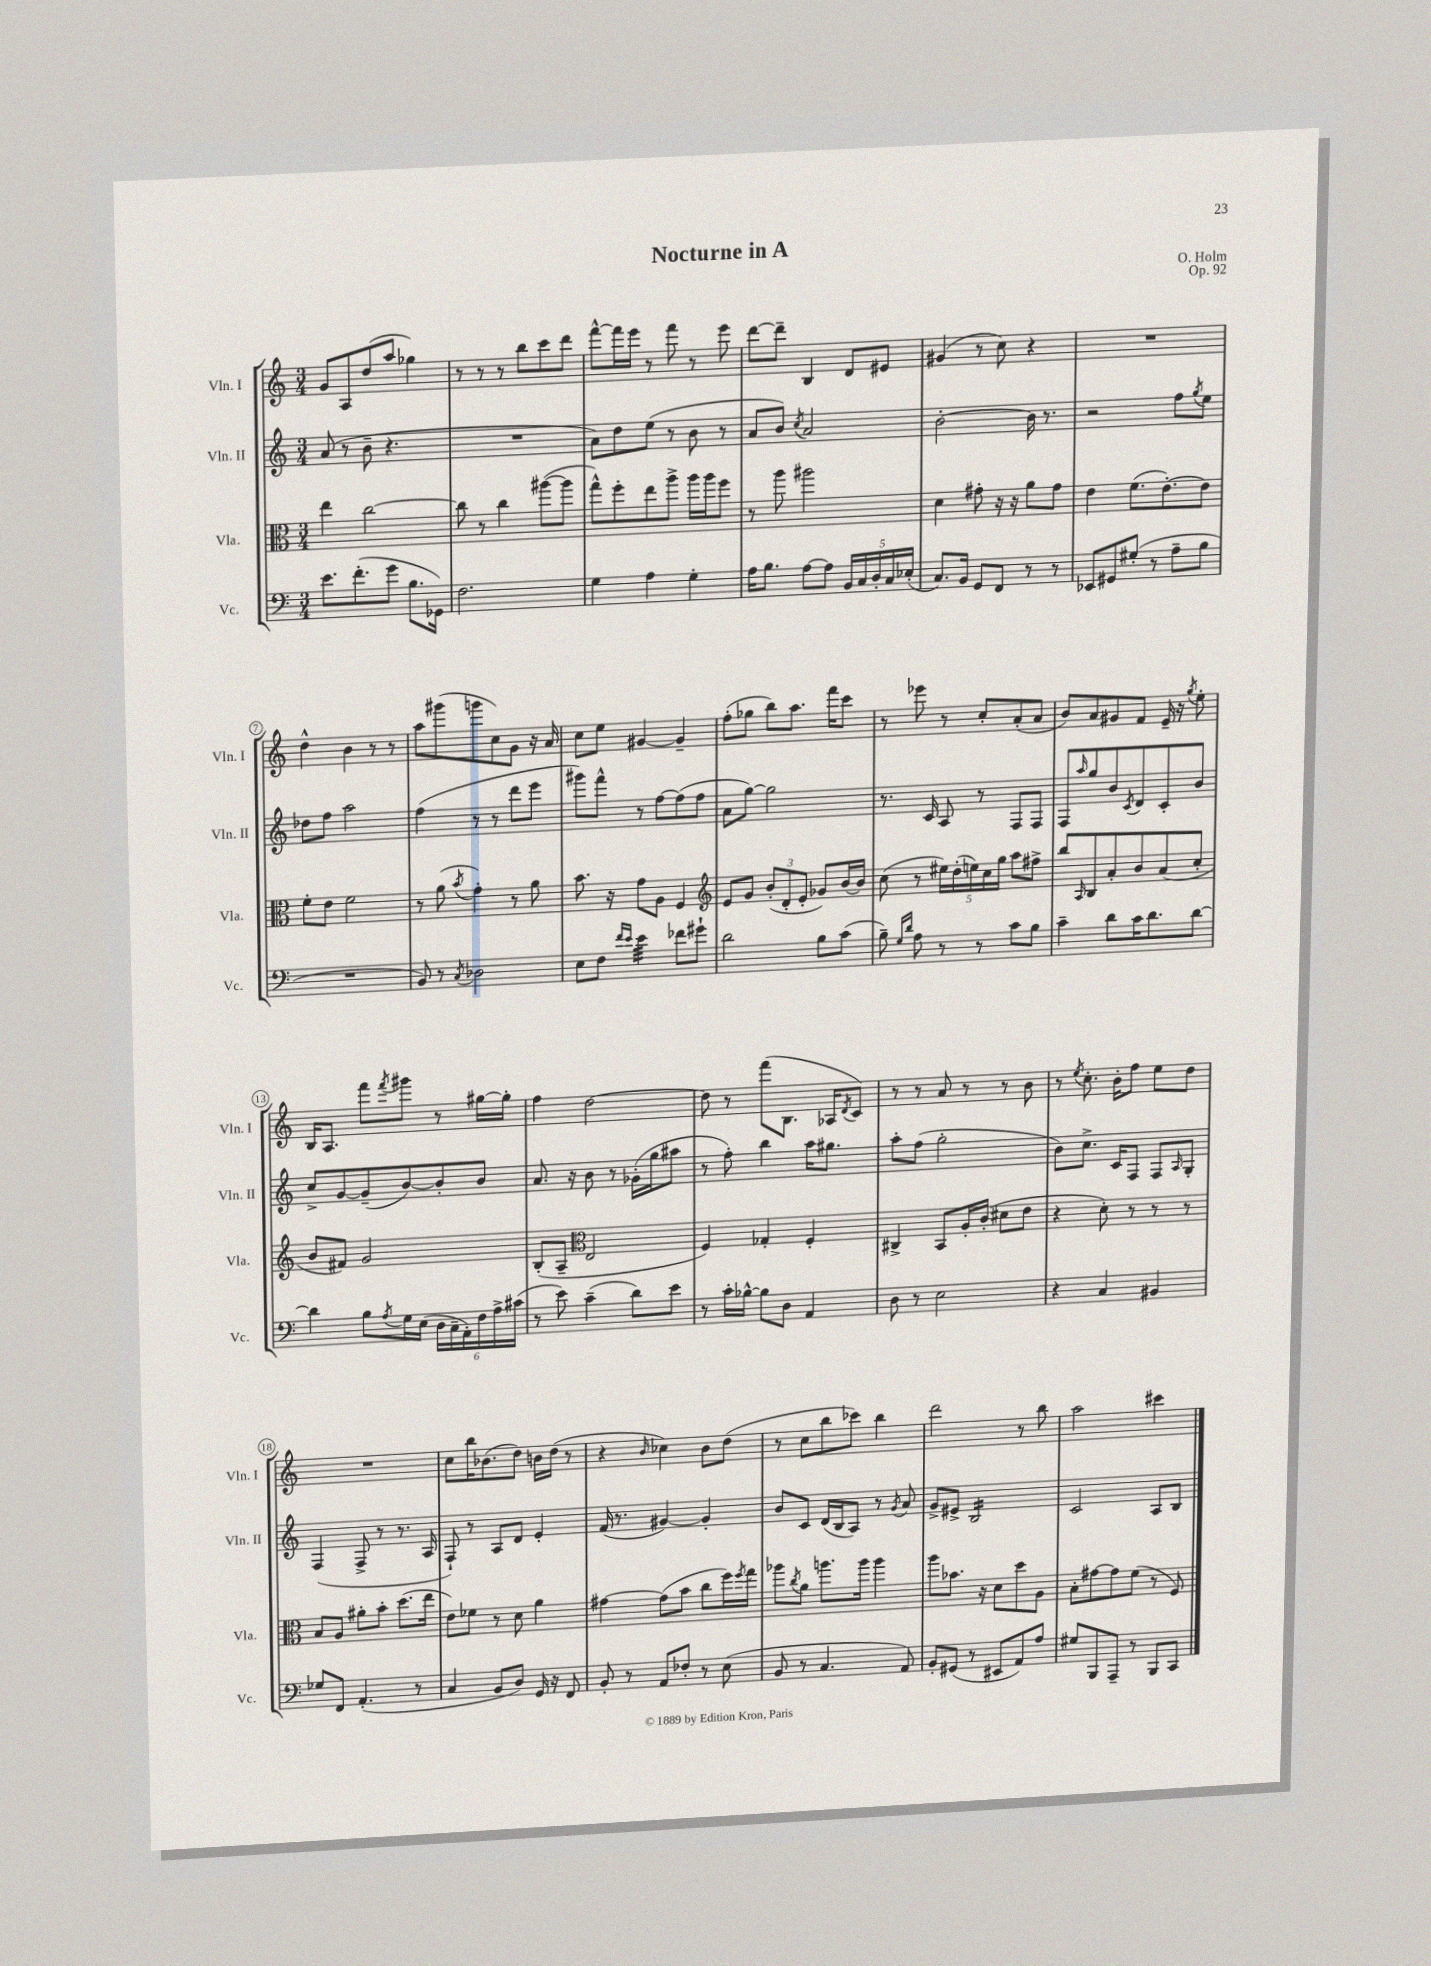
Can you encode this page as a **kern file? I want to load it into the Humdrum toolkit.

**kern	**kern	**kern	**kern
*part4	*part3	*part2	*part1
*staff4	*staff3	*staff2	*staff1
*I"Vc.	*I"Vla.	*I"Vln. II	*I"Vln. I
*I'Vc.	*I'Vla.	*I'Vln. II	*I'Vln. I
*clefF4	*clefC3	*clefG2	*clefG2
*k[]	*k[]	*k[]	*k[]
*M3/4	*M3/4	*M3/4	*M3/4
=1	=1	=1	=1
8.e\L	4ee\	(8a/	8g/L
.	.	8r	8A/
(8.f'\	.	.	.
.	[2cc\	8b~\	(8dd/
8g\J	.	4.r	8aa/J
8.B\L	.	.	4gg-X\)
16GG-X\Jk)	.	.	.
=2	=2	=2	=2
2.F\	8cc\]	2.r	8r
.	8r	.	8r
.	4cc\	.	8r
.	.	.	8bb\L
.	([8aa#X\L	.	8ccc\
.	8aa#\J]	.	8ddd\J
=3	=3	=3	=3
4G\	8gg^^\L)	8a\L)	[8fff^^\L
.	8ff'\	8dd\	16fff\L]
.	.	.	16eee\JJ
4A\	8ee\	(8ee\J	8r
.	8aa^\J	8r	8fff\
4G'\	16aa\LL	8b\	8r
.	16aa\J	.	.
.	8ff\J	8r	8eee\
=4	=4	=4	=4
16A\KL	8r	8a/L	[8ddd\L
8.B\J	.	.	.
.	8aa\	8b/J)	8ddd~\J]
.	.	8qcc/	.
[8A\L	2aa#X\	2a/	4B/
8A\J]	.	.	.
20BB/LL	.	.	8d/L
20C/	.	.	.
20D'/	.	.	.
.	.	.	8e#X/J
20C/	.	.	.
(20E-X'/JJ	.	.	.
=5	=5	=5	=5
8.C/L)	4d\	[2b'\	(4g#X/
16BB/Jk	.	.	.
8GG/L	8g#X'\	.	8r
8FF/J	16r	.	8cc\)
.	16r	.	.
8r	8a\L	16b\]	4r
.	.	8.r	.
8r	8g#\J	.	.
=6	=6	=6	=6
8EE-X/L	4e\	2r	2.r
8GG#X/	.	.	.
(8G#X'/J	(8.f\L	.	.
8r	.	.	.
.	[8.e'\)	.	.
8A~\L	.	8ff\L	.
.	.	8qgg/	.
8B\J	8e\J]	8ee\J	.
!!LO:LB:g=z
=7	=7	=7	=7
2.r	8f'\L	8dd-X\L	4dd^^\
.	8e\J	8ff\J	.
.	2f\	2aa\	4b\
.	.	.	8r
.	.	.	8r
=8	=8	=8	=8
8BB/)	8r	(4ff\	8aa\L
8r	(8a\	.	(8ggg#X\
8qC/	8qb/	.	.
2D-X\	4g'\)	8r	8gggn\
.	.	8r	8cc\)
.	8r	8ddd\L	8g\J
.	8a\	8eee\J	16r
.	.	.	16a/
=9	=9	=9	=9
8E\L	8.b\	8ggg#X\L)	8cc\L
8F\J	.	8fff^^\J	8ee\J
.	16r	.	.
16qqf/LL	.	.	.
16qqe/JJ	.	.	.
*tremolo	*	*	*
32e\LLL	8g\L	8r	[4g#X/
32e\	.	.	.
32e\	.	.	.
32e\	.	.	.
32e\	8A\J	[8ff\L	.
32e\	.	.	.
32e\	.	.	.
32e\JJJ	.	.	.
*Xtremolo	*	*	*
8f-X\L	4F/	(8ff\]	4g#~/]
8g#X`\J	.	8ff\J	.
=10	=10	=10	=10
*	*clefG2	*	*
2d\	8e/L	8a\L	(8ff'\L
.	8g/J	[8gg\J)	8gg-X\J
.	(12b'/L	2gg\]	8bb\L)
.	12d'/	.	.
.	.	.	8.aa\J
.	12e'/J	.	.
8B\L	8g-X/L)	.	.
.	.	.	16fff\KL
(8c\J	[16b/L	.	8ccc\J
.	16b/JJ]	.	.
=11	=11	=11	=11
8B~\)	(8cc\	8.r	8r
16qqG/LL	.	.	.
16qqd/JJ	.	.	.
8A\	8r	.	8eee-X\
.	.	16c/	.
8r	20ee#X\LL)	8A/	8r
.	(20dd'\	.	.
.	20een\)	.	.
8r	.	8r	8cc'/L
.	20cc\	.	.
.	20gg\JJ	.	.
8c\L	8aa\L	8F/L	(8a'/
8B\J	8ff#X^\J	8F/J	8a/J
=12	=12	=12	=12
4c~\	8bb/L	8F/L	8b/L)
.	16qqA/	16qqaa/	.
.	8B/	8gg/	8a/
8d\L	8a'/	8b/	8g#X/
.	.	8qc/	.
16c\K	8b/	8d/	8f/J
8.d\	.	.	.
.	(8a/	8c'/	16e~/
.	.	.	16r
.	.	.	8qgg/
[8d\J	8cc'/J	8b/J	8ee'\
!!LO:LB:g=z
=13	=13	=13	=13
4d\]	8b/L	8cc^/L	16B/KL
.	.	.	8.A/J
.	8f#X/J)	[8g/	.
8B\L	2g/	(8g~/]	8fff\L
8qA/	.	.	8qfff/
16G\L	.	[8b/)	8ggg#X\J
(16E\JJ	.	.	.
24D\LL	.	8b'/]	8r
24C~\	.	.	.
24AA'\)	.	.	.
24F\	.	8b/J	[16gg#X\LL
24A^\	.	.	.
.	.	.	16gg#'\JJ]
(24c#X\JJ	.	.	.
=14	=14	=14	=14
8r	(8B'/L	8.a/	4ff\
8e\)	8A~/J	.	.
.	.	16r	.
*	*clefC3	*	*
(4c~\	2E/	8b\	[2dd\
.	.	8r	.
8d\L)	.	(16g-X'\LL	.
.	.	16gg\J	.
8e\J	.	8aa#X\J	.
=15	=15	=15	=15
8r	4F/)	8r	8dd\]
16c'\LL	.	8ff'\)	8r
[16B-X^^\JJ	.	.	.
8B-\L]	4G-X'/	4bb\	(8fff\L
8D\J	.	.	8.B\J
4AA/	4F'/	16aa\KL	.
.	.	8.gg#X\J	16A-X/KL
.	.	.	8qd/
.	.	.	8c/J)
=16	=16	=16	=16
8D\	4C#X^/	8aa'\L	8r
8r	.	(8ff\J	8r
2E\	8BB/L	2gg'\	8a/
.	16A'/L	.	8r
.	(16c'/JJ	.	.
.	8d#X\L	.	8r
.	8e\J	.	8b\
=17	=17	=17	=17
4r	4r	8b\L)	8r
.	.	.	8qee/
.	.	8.cc^\J	8.cc'\
4C/	8d'\)	.	.
.	.	16c/KL	16b'\KL
.	8r	8F/J	8ff\J
4BB#X/	8r	8F/L	8ee\L
.	.	16qqA/	.
.	8r	8G'/J	8dd\J
!!LO:LB:g=z
=18	=18	=18	=18
8G-X/L	8B/L	(4F/	2.r
8FF/J	8A/J	.	.
(4.AA'/	8a#X'\L	8F^/	.
.	8b'\J	8r	.
.	(8.dd\L	8.r	.
8r	.	.	.
.	16ee\Jk	16A/	.
=19	=19	=19	=19
4C/	8e\L)	8F`/)	8cc\L
.	8f-X\J	8r	16bb\K
.	.	.	(8.b-X\
8BB/L	8r	8A/L	.
8D/J)	8d\	8d/J	8dd\J)
16GG/	4a\	4e'/	16bn\LL
16r	.	.	(16dd\JJ
8FF/	.	.	8r
=20	=20	=20	=20
8BB'/	[4g#X\	(16f/	4r
.	.	8.r	.
8r	.	.	.
.	.	.	16qqb/
8AA/L	(8g#\L]	[4g#X/)	4cc-X\)
8F-X'/J	8b\J	.	.
8r	8cc\L	4g#'/]	8b\L
(8E\	16ff\L)	.	(8dd\J
.	8qff/	.	.
.	16gg\JJ	.	.
=21	=21	=21	=21
8BB/	8aa-X\L	8b/L	8r
.	8qcc/	.	.
8r	8a\J	8c/J	8cc\L
4.C/	8.aan\L	(16d/LL	8bb\
.	.	16B/J	.
.	.	8A/J)	8ccc-X\J)
.	16aa\Jk	.	.
.	4aa\	8r	4bb\
.	.	8qg/	.
8AA/)	.	8a/	.
=22	=22	=22	=22
8BB'/L	8aa\L	8g^/L	2ddd\
(8GG#X/J	8.b-X\J	8e#X^/J	.
*	*	*tremolo	*
8r	.	16B/LL	.
.	16r	16B/	.
8EE#X/L	8d\L	16B/	.
.	.	16B/	.
8AA/)	8dd\	16B/	8r
.	.	16B/	.
8A/J	8A\J	16B/	8bb\
.	.	16B/JJ	.
*	*	*Xtremolo	*
=23	=23	=23	=23
8G#X/L	8B'\L	2c/	2aa\
8BBB/	[8g#X\	.	.
8AAA~/J	8g#\]	.	.
8r	(8f\J	.	.
8BBB/L	8r	8A/L	4ccc#X\
8CC/J	8F/)	8B/J	.
==	==	==	==
*-	*-	*-	*-
